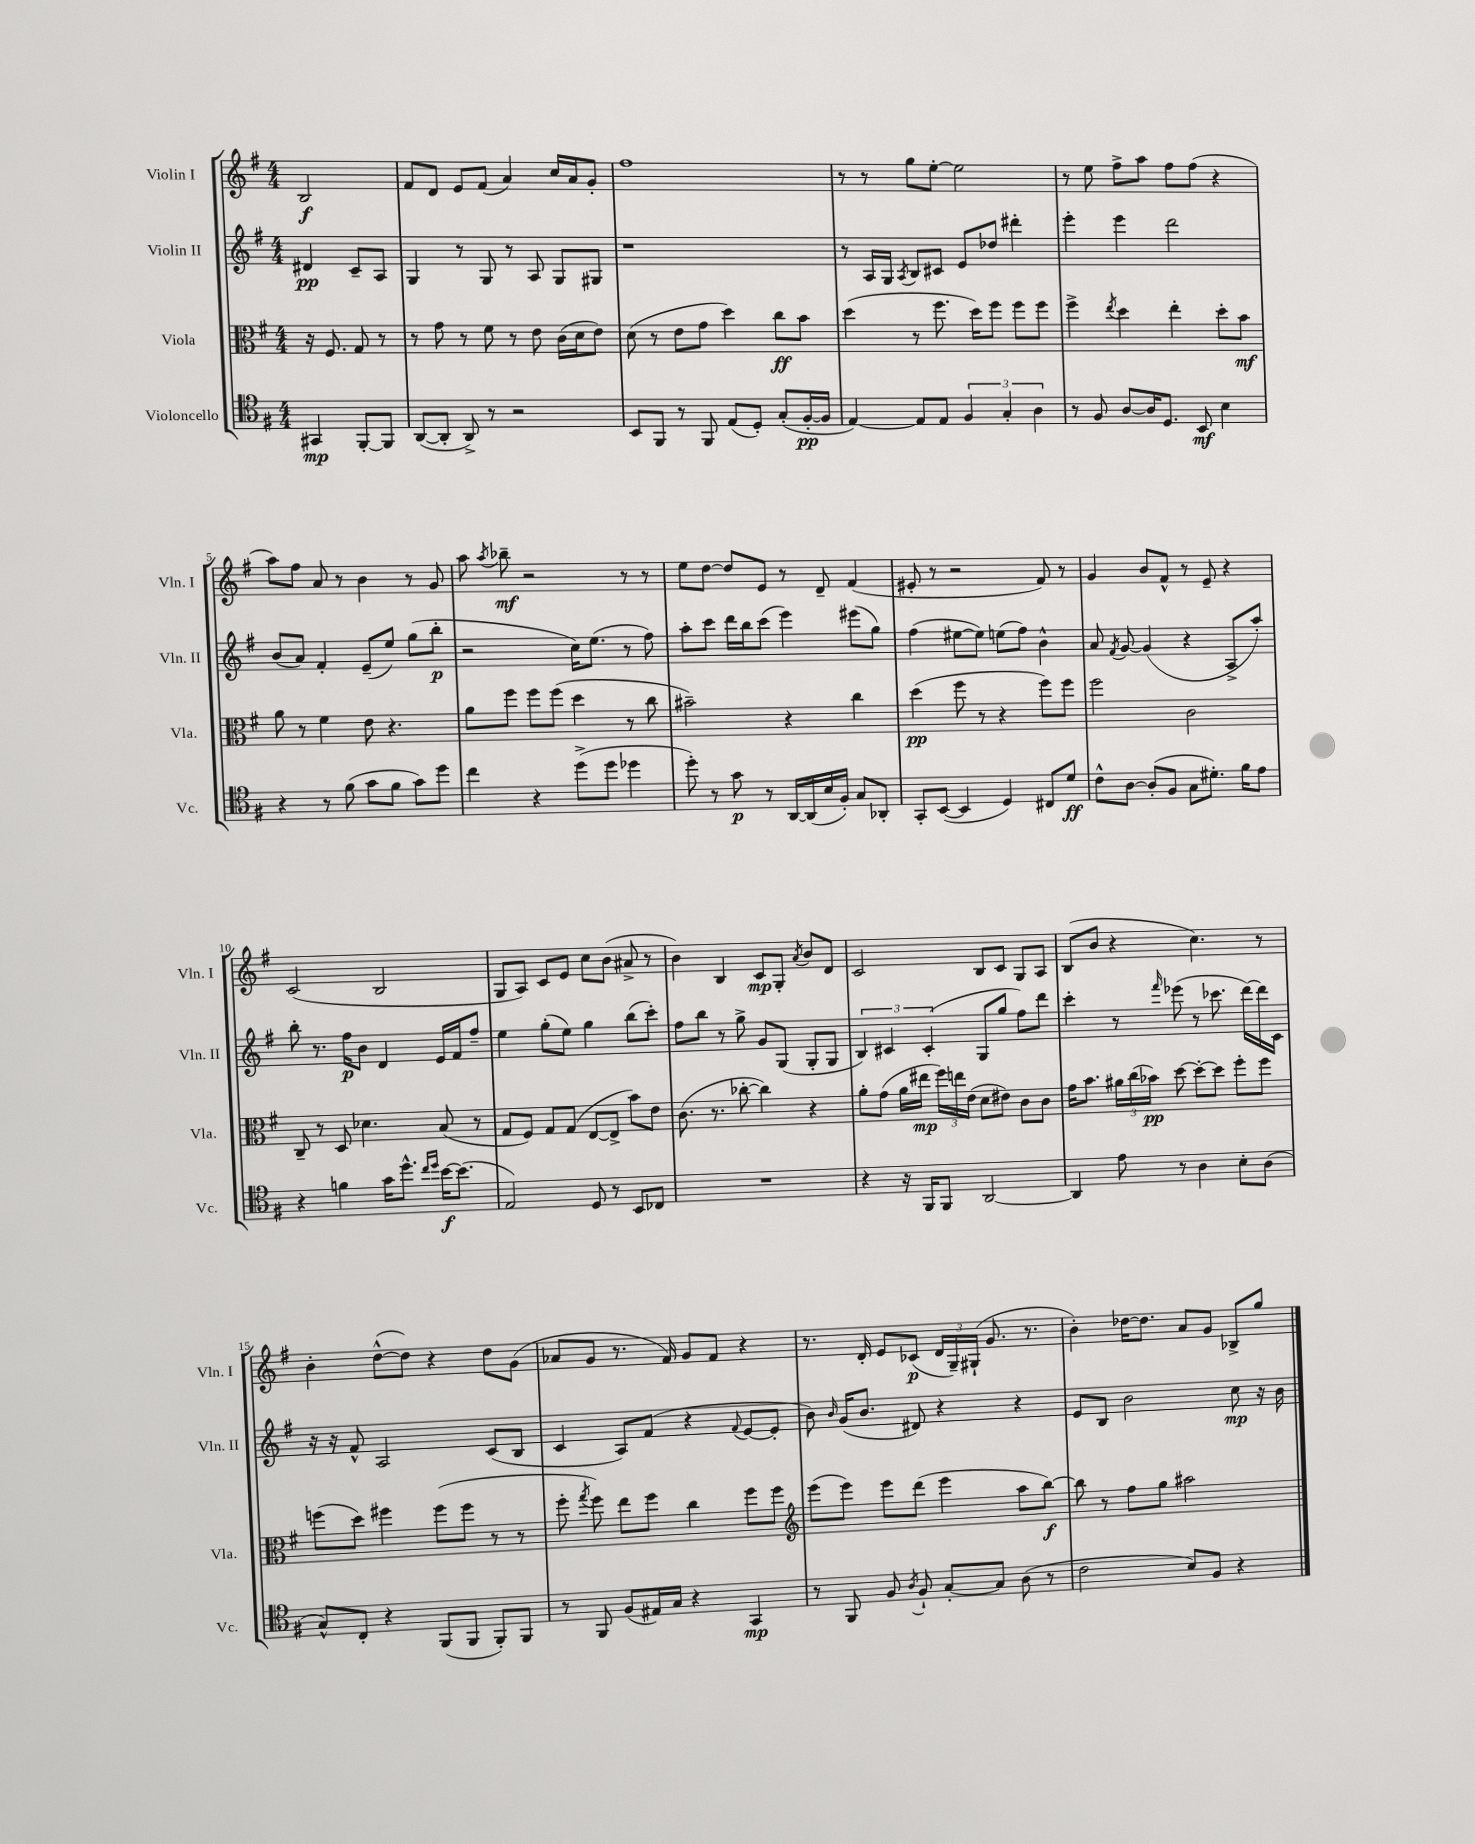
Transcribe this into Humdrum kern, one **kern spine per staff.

**kern	**dynam	**kern	**dynam	**kern	**dynam	**kern	**dynam
*part4	*part4	*part3	*part3	*part2	*part2	*part1	*part1
*staff4	*staff4	*staff3	*staff3	*staff2	*staff2	*staff1	*staff1
*I"Violoncello	*	*I"Viola	*	*I"Violin II	*	*I"Violin I	*
*I'Vc.	*	*I'Vla.	*	*I'Vln. II	*	*I'Vln. I	*
*clefC4	*	*clefC3	*	*clefG2	*	*clefG2	*
*k[f#]	*	*k[f#]	*	*k[f#]	*	*k[f#]	*
*M4/4	*	*M4/4	*	*M4/4	*	*M4/4	*
=	=	=	=	=	=	=	=
4GG#X/	mp	16r	.	4d#X/	pp	2B/	f
.	.	8.F#/	.	.	.	.	.
[8FF#'/L	.	8G/	.	8c~/L	.	.	.
8FF#/J]	.	8r	.	8A/J	.	.	.
=1	=1	=1	=1	=1	=1	=1	=1
([8AA/L	.	8r	.	4G/	.	8f#/L	.
8AA'/J]	.	8g\	.	.	.	8d/J	.
8AA^/)	.	8r	.	8r	.	8e/L	.
8r	.	8f#\	.	8G/	.	(8f#/J	.
2r	.	8r	.	8r	.	4a/)	.
.	.	8e\	.	8A/	.	.	.
.	.	(16c\LL	.	8G/L	.	16cc/LL	.
.	.	16d\J	.	.	.	16a/J	.
.	.	8e\J)	.	8G#X/J	.	8g'/J	.
=2	=2	=2	=2	=2	=2	=2	=2
8BB/L	.	(8d\	.	1r	.	1ff#	.
8FF#/J	.	8r	.	.	.	.	.
8r	.	8e\L	.	.	.	.	.
8FF#/	.	8g\J	.	.	.	.	.
(8E/L	.	4dd\)	.	.	.	.	.
8D'/J)	.	.	.	.	.	.	.
(8G'/L	.	8cc\L	ff	.	.	.	.
[16F#'/L	pp	8b\J	.	.	.	.	.
16F#/JJ]	.	.	.	.	.	.	.
=3	=3	=3	=3	=3	=3	=3	=3
[4E/)	.	(4dd\	.	8r	.	8r	.
.	.	.	.	16A/LL	.	8r	.
.	.	.	.	16G/JJ	.	.	.
.	.	.	.	8qA/	.	.	.
8E/L]	.	8r	.	8B/L	.	8gg\L	.
8E/J	.	8.ff#\	.	8c#X/J	.	[8ee'\J	.
6F#/	.	.	.	8e/L	.	2ee\]	.
.	.	16dd\KL)	.	.	.	.	.
.	.	8ff#\J	.	8dd-X/J	.	.	.
6G'/	.	.	.	.	.	.	.
.	.	8ff#\L	.	4ddd#X'\	.	.	.
6A\	.	.	.	.	.	.	.
.	.	8ff#\J	.	.	.	.	.
=4	=4	=4	=4	=4	=4	=4	=4
8r	.	4ff#^\	.	4eee'\	.	8r	.
8F#/	.	.	.	.	.	8ee\	.
.	.	8qee/	.	.	.	.	.
[8A/L	.	4dd\	.	4eee\	.	8ff#^\L	.
16A/K]	.	.	.	.	.	8aa\J	.
8.D/J	.	.	.	.	.	.	.
.	.	4ee'\	.	2ddd\	.	8ff#\L	.
8BB/	mf	.	.	.	.	(8ff#\J	.
4B\	.	8dd'\L	.	.	.	4r	.
.	.	8b\J	mf	.	.	.	.
!!LO:LB:g=z
=5	=5	=5	=5	=5	=5	=5	=5
4r	.	8a\	.	(8b/L	.	8aa\L)	.
.	.	8r	.	8a/J)	.	8ff#\J	.
8r	.	4f#\	.	4f#'/	.	8a/	.
(8f#\	.	.	.	.	.	8r	.
8g\L	.	8e\	.	(8e~/L	.	4b\	.
8f#\J	.	4.r	.	8ee/J)	.	.	.
8g\L)	.	.	.	(8gg\L	.	8r	.
8dd\J	.	.	.	8bb'\J	p	8g/	.
=6	=6	=6	=6	=6	=6	=6	=6
4cc\	.	8a\L	.	2r	.	8aa\	.
.	.	.	.	.	.	8qaa/	.
.	.	8ff#\J	.	.	.	8bb-X~\	mf
4r	.	8ff#\L	.	.	.	2r	.
.	.	(8ff#\J	.	.	.	.	.
(8dd^\L	.	4dd\	.	16cc\KL)	.	.	.
.	.	.	.	(8.ee\J	.	.	.
8dd\J	.	.	.	.	.	.	.
4dd-X\	.	8r	.	8r	.	8r	.
.	.	8cc\	.	8ff#\)	.	8r	.
=7	=7	=7	=7	=7	=7	=7	=7
8dd'\)	.	2b#X~\)	.	8aa'\L	.	8ee\L	.
8r	.	.	.	8ccc\J	.	[8dd\J	.
8g\	p	.	.	16ddd\LL	.	8dd/L]	.
.	.	.	.	16bb\J	.	.	.
8r	.	.	.	(8ccc\J	.	8e/J	.
[16AA/LL	.	4r	.	4eee\)	.	8r	.
(16AA/]	.	.	.	.	.	.	.
16B/	.	.	.	.	.	8d~/	.
16F#'/JJ)	.	.	.	.	.	.	.
8G/L	.	4cc\	.	(8eee#X\L	.	(4f#/	.
8AA-X'/J	.	.	.	8gg\J)	.	.	.
=8	=8	=8	=8	=8	=8	=8	=8
8GG'/L	.	(4dd\	pp	(4ff#\	.	8e#X'/	.
([8BB/J	.	.	.	.	.	8r	.
4BB/]	.	8ff#\	.	[8ee#X\L	.	2r	.
.	.	8r	.	8ee#\J])	.	.	.
4D/)	.	4r	.	(8een\L	.	.	.
.	.	.	.	8ff#\J)	.	.	.
8C#X/L	.	8ff#\L)	.	4b^^\	.	8f#/)	.
8d/J	ff	8ff#\J	.	.	.	8r	.
=9	=9	=9	=9	=9	=9	=9	=9
8c^^\L	.	2ff#\	.	8a/	.	4g/	.
.	.	.	.	8qf#/	.	.	.
[8A\J	.	.	.	[8g/	.	.	.
(8A'/L]	.	.	.	(4g/]	.	8b/L	.
8F#/J	.	.	.	.	.	8f#^^/J	.
8G\L	.	2c\	.	4r	.	8r	.
8.d#X'\J)	.	.	.	.	.	8e~/	.
.	.	.	.	8A^/L	.	4r	.
16f#\KL	.	.	.	.	.	.	.
8e\J	.	.	.	8aa'/J)	.	.	.
!!LO:LB:g=z
=10	=10	=10	=10	=10	=10	=10	=10
4r	.	8C~/	.	8bb'\	.	(2c/	.
.	.	8r	.	8.r	.	.	.
4fn\	.	8D/	.	.	.	.	.
.	.	.	.	16ff#\KL	p	.	.
.	.	4.d-X\	.	8b\J	.	.	.
16g\KL	.	.	.	4d/	.	2B/	.
8.dd^^\J	.	.	.	.	.	.	.
16qqcc/LL	.	.	.	.	.	.	.
16qqdd/JJ	.	.	.	.	.	.	.
[16b\KL	f	(8B/	.	16e/LL	.	.	.
(8.b\J]	.	.	.	16f#/J	.	.	.
.	.	8r	.	8ff#~/J	.	.	.
=11	=11	=11	=11	=11	=11	=11	=11
2E/)	.	8G/L	.	4ee\	.	8G/L	.
.	.	8F#/J)	.	.	.	8A/J)	.
.	.	8G/L	.	(8gg'\L	.	8c/L	.
.	.	(8G/J	.	8ee\J)	.	8e/J	.
8D/	.	[8E/L	.	4gg\	.	8cc\L	.
8r	.	8E^/J]	.	.	.	(8b\J	.
8BB/L	.	8b\L)	.	(8bb\L	.	8a#X^/	.
8C-X/J	.	8e\J	.	8ccc'\J)	.	8r	.
=12	=12	=12	=12	=12	=12	=12	=12
1r	.	(8.c\	.	8ff#\L	.	4b\)	.
.	.	.	.	8bb\J	.	.	.
.	.	8.r	.	.	.	.	.
.	.	.	.	8r	.	4B/	.
.	.	[8cc-X'\	.	8gg^\	.	.	.
.	.	4cc-\])	.	8g/L	.	8c/L	mp
.	.	.	.	(8G/J	.	8G'/J	.
.	.	.	.	.	.	8qa/	.
.	.	4r	.	8G'/L	.	8b/L	.
.	.	.	.	8G/J	.	8d/J	.
=13	=13	=13	=13	=13	=13	=13	=13
4r	.	8a'\L	.	6B/)	.	2c/	.
.	.	(8g\J	.	.	.	.	.
.	.	.	.	6c#X/	.	.	.
16r	.	16a\LL	.	.	.	.	.
16FF#/KL	.	16ee#X\JJ	mp	.	.	.	.
.	.	.	.	(6c#'/	.	.	.
8FF#/J	.	24ff#\LL)	.	.	.	.	.
.	.	24een\	.	.	.	.	.
.	.	(24e\JJ	.	.	.	.	.
[2AA/	.	8d\L	.	8G/L	.	8B/L	.
.	.	8e#X\J)	.	8gg/J	.	8c/J	.
.	.	8c\L	.	8ff#\L)	.	8G/L	.
.	.	8c\J	.	8ddd\J	.	8A/J	.
=14	=14	=14	=14	=14	=14	=14	=14
4AA/]	.	16g\KL	.	4ccc'\	.	(8B/L	.
.	.	8.b\J	.	.	.	.	.
.	.	.	.	.	.	8b/J	.
8e\	.	24a#X\LL	.	8r	.	4r	.
.	.	(24cc\	.	.	.	.	.
.	.	24b-X\JJ)	pp	.	.	.	.
.	.	.	.	16qqfff#/	.	.	.
8r	.	[8dd\	.	(8eee-X\	.	.	.
4A\	.	8dd'\L_	.	8r	.	4.cc\)	.
.	.	8dd\J]	.	8.ccc-X\	.	.	.
8B'\L	.	8ff#'\L	.	.	.	.	.
.	.	.	.	[16ddd\LL)	.	.	.
(8A\J	.	8ff#\J	.	16ddd\]	.	8r	.
.	.	.	.	16c\JJ	.	.	.
!!LO:LB:g=z
=15	=15	=15	=15	=15	=15	=15	=15
8G^^/L)	.	(8ffn\L	.	16r	.	4b'\	.
.	.	.	.	16r	.	.	.
8C'/J	.	8dd\J)	.	8f#^^/	.	.	.
4r	.	4ff#X\	.	2A/	.	([8dd^^\L	.
.	.	.	.	.	.	8dd\J])	.
(8FF#/L	.	(8ff#\L	.	.	.	4r	.
8FF#/J	.	8ff#\J	.	.	.	.	.
8FF#'/L)	.	8r	.	(8c/L	.	8dd\L	.
8FF#/J	.	8r	.	8B/J	.	(8g\J	.
=16	=16	=16	=16	=16	=16	=16	=16
8r	.	8ff#'\	.	4c/	.	8a-X/L	.
.	.	8qgg/	.	.	.	.	.
8FF#/	.	8ff#\)	.	.	.	8g/J	.
(8F#/L	.	8ee\L	.	8A/L)	.	8.r	.
16E#X/L)	.	8ff#\J	.	(8f#/J	.	.	.
16G/JJ	.	.	.	.	.	16f#/)	.
4r	.	4cc\	.	4r	.	8g/L	.
.	.	.	.	.	.	8f#/J	.
.	.	.	.	8qqf#/	.	.	.
4GG/	mp	8ff#\L	.	[8e/L	.	4r	.
.	.	8ff#\J	.	8e'/J]	.	.	.
=17	=17	=17	=17	=17	=17	=17	=17
*	*	*clefG2	*	*	*	*	*
8r	.	(8eee\L	.	8b\)	.	8.r	.
.	.	.	.	16qqb/	.	.	.
8FF#/	.	8eee\J)	.	(16g/KL	.	.	.
.	.	.	.	8.b/J	.	16d'/	.
8F#/	.	8eee\L	.	.	.	8e/L	.
8qA/	.	.	.	.	.	.	.
8F#`/	.	(8ddd\J	.	8d#X/)	.	(8c-X/J	p
[8G'/L	.	4eee\	.	4r	.	24d/LL	.
.	.	.	.	.	.	24G~/)	.
.	.	.	.	.	.	(24G#X`/JJ	.
8G/J]	.	.	.	.	.	8.g/	.
(8A\	.	8aa\L	.	4r	.	.	.
.	.	.	.	.	.	8.r	.
8r	.	[8bb\J)	f	.	.	.	.
=18	=18	=18	=18	=18	=18	=18	=18
2c\	.	8bb\]	.	8e/L	.	4b'\)	.
.	.	8r	.	8B/J	.	.	.
.	.	8ff#\L	.	2b\	.	[16dd-X\KL	.
.	.	.	.	.	.	8.dd-\J]	.
.	.	8gg\J	.	.	.	.	.
8B/L)	.	2aa#X\	.	.	.	8a/L	.
8F#/J	.	.	.	.	.	8g/J	.
4r	.	.	.	8cc\	mp	8B-X^/L	.
.	.	.	.	16r	.	8gg/J	.
.	.	.	.	16b\	.	.	.
==	==	==	==	==	==	==	==
*-	*-	*-	*-	*-	*-	*-	*-
